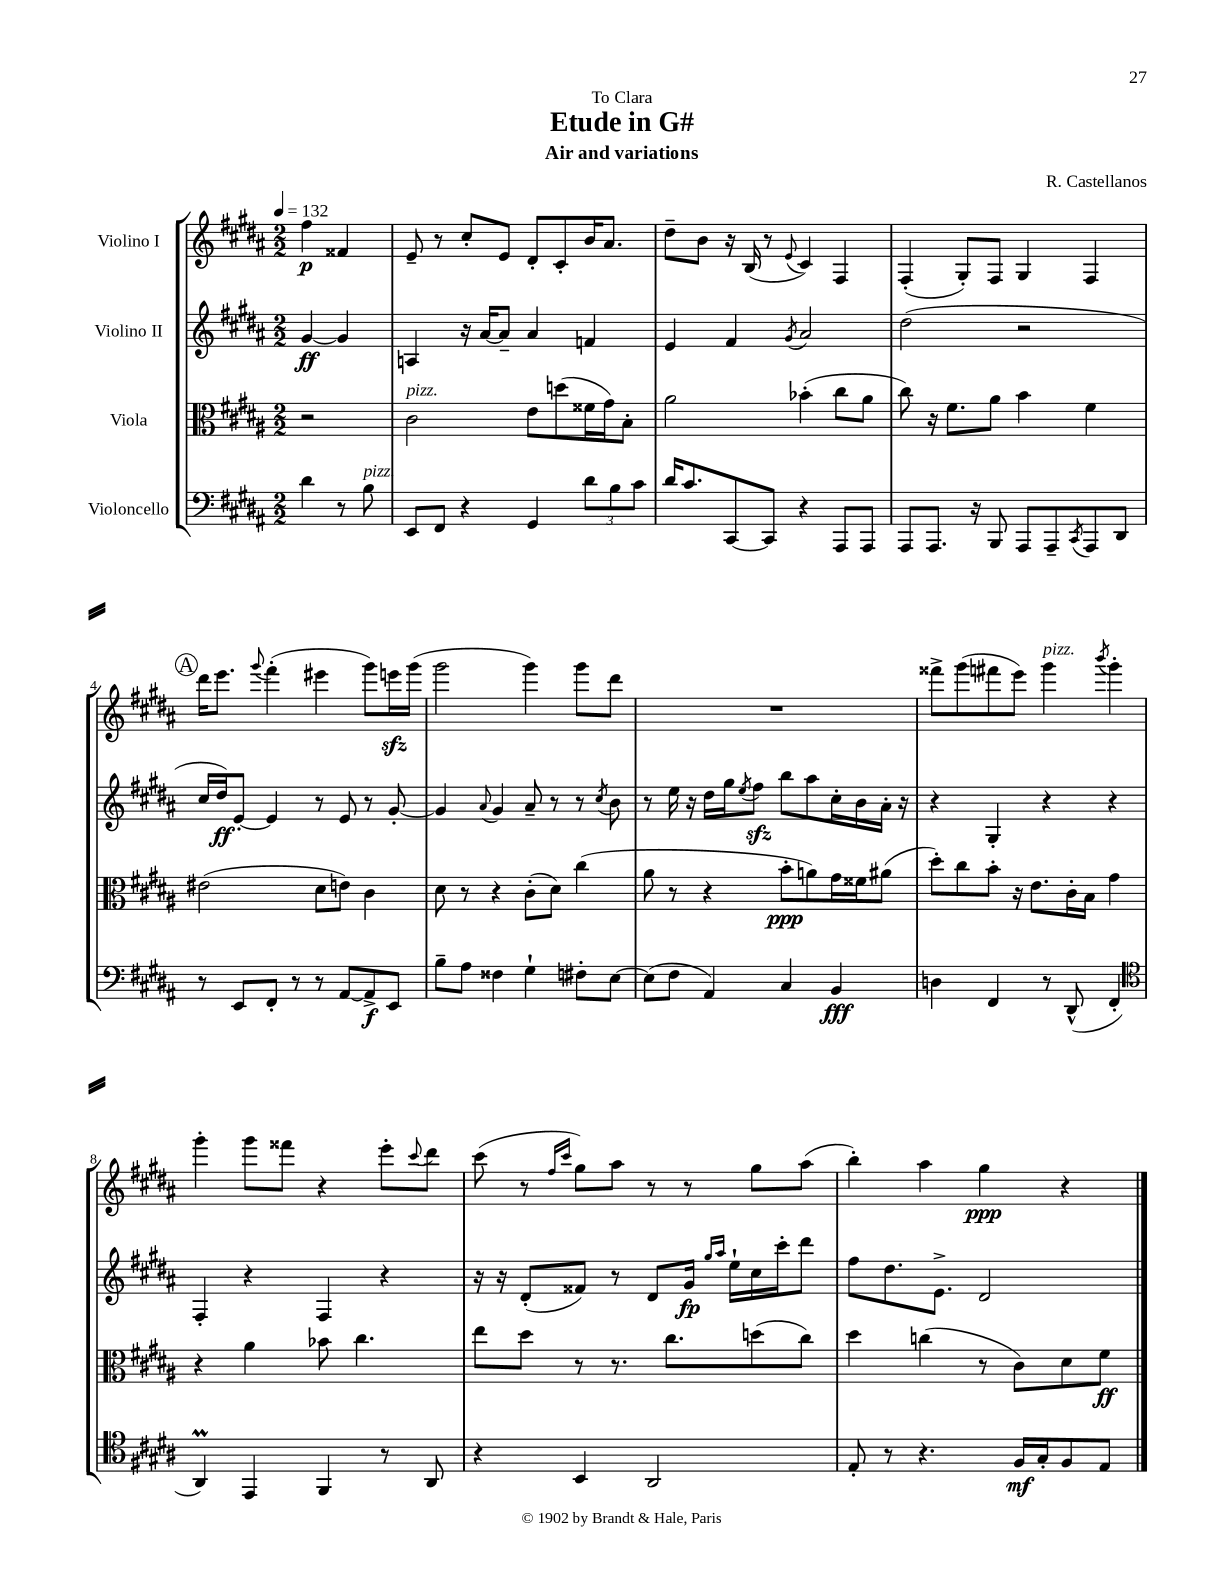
\header { title = "Etude in G#" composer = "R. Castellanos" subtitle = "Air and variations" dedication = "To Clara" }
<<
\new StaffGroup <<
\new Staff = "s0" \with { instrumentName = "Violino I" } {
    \clef treble \key b \major \numericTimeSignature \time 2/2 \partial 2 \tempo 4 = 132
    fis''4\p fisis'4 |
    e'8-- r8 cis''8-. e'8 dis'8-. cis'8-. b'16 ais'8. |
    dis''8-- b'8 r16 b16( r8 \appoggiatura { e'8 } cis'4) fis4 |
    fis4-.( gis8-.) fis8 gis4 fis4 |
    \mark \markup { \circle "A" } dis'''16 e'''8. \appoggiatura { gis'''8 } fis'''4-.( eis'''4 gis'''8) e'''16\sfz gis'''16( |
    gis'''2 gis'''4) gis'''8 dis'''8 |
    R1 |
    fisis'''8-> gis'''8( fis'''8 e'''8) gis'''4^\markup { \italic "pizz." } \acciaccatura { b'''8 } gis'''4-. |
    gis'''4-. gis'''8 fisis'''8 r4 e'''8-. \appoggiatura { cis'''8 } dis'''8 |
    cis'''8( r8 \grace { fis''16 cis'''16 } gis''8) ais''8 r8 r8 gis''8 ais''8( |
    b''4-.) ais''4 gis''4\ppp r4 \bar "|." |
}
\new Staff = "s1" \with { instrumentName = "Violino II" } {
    \clef treble \key b \major \numericTimeSignature \time 2/2 \partial 2
    gis'4~\ff gis'4 |
    a4 r16 ais'16~ ais'8-- ais'4 f'4 |
    e'4 fis'4 \acciaccatura { gis'8 } ais'2 |
    dis''2( r2 |
    \mark \markup { \circle "A" } cis''16 dis''16\ff) e'8~-. e'4 r8 e'8 r8 gis'8~-. |
    gis'4 \appoggiatura { ais'8 } gis'4 ais'8-- r8 r8 \acciaccatura { cis''8 } b'8 |
    r8 e''16 r16 dis''16 gis''16 \acciaccatura { e''8 } fis''8\sfz b''8 ais''8 cis''16-. b'16 ais'16-. r16 |
    r4 gis4-. r4 r4 |
    fis4-. r4 fis4 r4 |
    r16 r16 dis'8-.( fisis'8) r8 dis'8 gis'16\fp \grace { gis''16 ais''16 } e''16-! cis''16 cis'''16-. dis'''8 |
    fis''8 dis''8. e'8.-> dis'2 \bar "|." |
}
\new Staff = "s2" \with { instrumentName = "Viola" } {
    \clef alto \key b \major \numericTimeSignature \time 2/2 \partial 2
    r2 |
    cis'2^\markup { \italic "pizz." } e'8 d''8( fisis'16 gis'16) b8-. |
    ais'2 bes'4-.( cis''8 ais'8 |
    cis''8) r16 fis'8. ais'8 b'4 fis'4 |
    \mark \markup { \circle "A" } eis'2( dis'8 e'8) cis'4 |
    dis'8 r8 r4 cis'8-.( dis'8) cis''4( |
    ais'8 r8 r4 b'8-.\ppp a'8) gis'16 fisis'16 ais'8( |
    dis''8-.) cis''8 b'8-. r16 e'8. cis'16-. b16 gis'4 |
    r4 ais'4 bes'8 cis''4. |
    e''8 dis''8 r8 r8. cis''8. d''8( cis''8) |
    dis''4 c''4( r8 cis'8) dis'8 fis'8\ff \bar "|." |
}
\new Staff = "s3" \with { instrumentName = "Violoncello" } {
    \clef bass \key b \major \numericTimeSignature \time 2/2 \partial 2
    dis'4 r8 b8^\markup { \italic "pizz." } |
    e,8 fis,8 r4 gis,4 \tuplet 3/2 { dis'8 b8 cis'8 } |
    dis'16 cis'8. cis,8~ cis,8 r4 ais,,8 ais,,8 |
    ais,,8 ais,,8. r16 b,,8 ais,,8 ais,,8-- \acciaccatura { cis,8 } ais,,8 dis,8 |
    \mark \markup { \circle "A" } r8 e,8 fis,8-. r8 r8 ais,8~ ais,8->\f e,8 |
    b8-- ais8 fisis4 gis4-! fis8-. e8~ |
    e8( fis8 ais,4) cis4 b,4\fff |
    d4 fis,4 r8 dis,8-^( fis,4-. |
    \clef tenor ais,4\prall) e,4 fis,4 r8 ais,8 |
    r4 b,4 ais,2 |
    e8-. r8 r4. fis16\mf gis16-. fis8 e8 \bar "|." |
}
>>
>>
